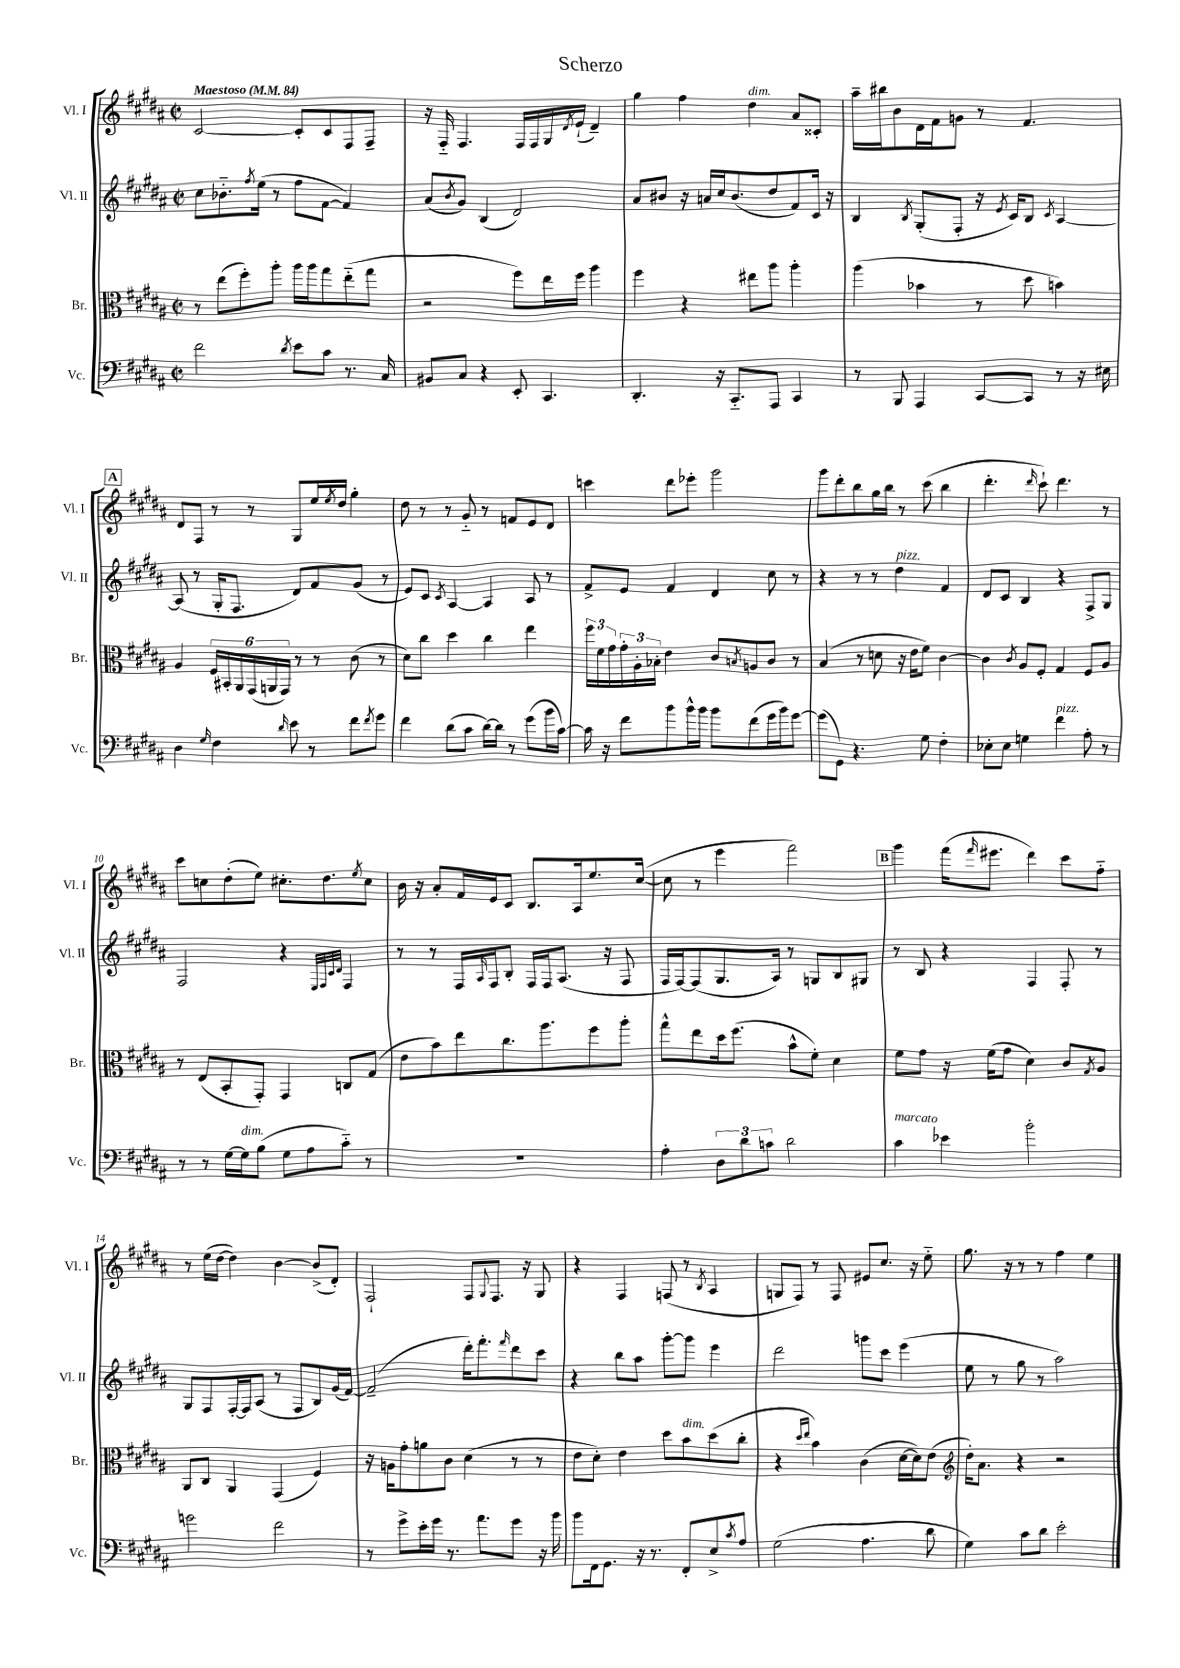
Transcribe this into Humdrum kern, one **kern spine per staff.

**kern	**kern	**kern	**kern
*part4	*part3	*part2	*part1
*staff4	*staff3	*staff2	*staff1
*I"Vc.	*I"Br.	*I"Vl. II	*I"Vl. I
*I'Vc.	*I'Br.	*I'Vl. II	*I'Vl. I
*clefF4	*clefC3	*clefG2	*clefG2
*k[f#c#g#d#a#]	*k[f#c#g#d#a#]	*k[f#c#g#d#a#]	*k[f#c#g#d#a#]
*M2/2	*M2/2	*M2/2	*M2/2
*met(c|)	*met(c|)	*met(c|)	*met(c|)
*MM84	*MM84	*MM84	*MM84
=1	=1	=1	=1
!	!	!	!LO:TX:a:B:t=Maestoso
2f#\	8r	8cc#\L	[2c#/
.	(8ee\L	8.b-X\	.
.	8ff#'\)	.	.
.	.	8qff#/	.
.	.	(16ee\Jk	.
.	8aa#'\J	8r	.
8qd#/	.	.	.
8e\L	16aa#\LL	8ff#\L	8c#'/L]
.	16aa#\J	.	.
8c#\J	8gg#\	[8f#\J	8c#/
8.r	(8ee\	4f#/])	8F#/
.	8gg#\J	.	8F#~/J
16C#/	.	.	.
=2	=2	=2	=2
8BB#X/L	2r	(8a#/L	16r
.	.	.	16F#/
.	.	8qb/	.
8C#/J	.	8g#/J)	4.F#/
4r	.	(4B/	.
8EE'/	8ff#\L)	2d#/)	16F#/LL
.	.	.	16F#/
4.CC#/	16ee\L	.	16G#/
.	.	.	8qd#/
.	16ff#\JJ	.	(16e`/JJ
.	4aa#\	.	4d#~/)
=3	=3	=3	=3
4.DD#'/	4ff#\	8a#/L	4gg#\
.	.	8b#X/J	.
.	4r	16r	4ff#\
.	.	16an/LL	.
16r	.	16cc#/J	.
8.CC#/L	.	(8.b#/	.
!	!	!	!LO:TX:a:i:t=dim.
.	8ee#X\L	.	4dd#\
8AAA#/J	8aa#\J	8dd#/	.
4CC#/	4aa#'\	8f#/)	8a#/L
.	.	16c#/Jk	8c##X'/J
.	.	16r	.
=4	=4	=4	=4
8r	(4aa#\	4B/	16aa#~\LL
.	.	.	16bb#X\J
8BBB/	.	.	8b\
.	.	8qB/	.
4AAA#/	4b-X\	(8G#'/L	16d#\L
.	.	.	16f#\J
.	.	8F#'/J	8gn\J
[8CC#/L	8r	16r	8r
.	.	8qe/	.
.	.	16c#/KL)	.
8CC#/J]	8dd#\	8B/J	4.f#/
.	.	8qc#/	.
8r	4bn\)	[4A#/	.
16r	.	.	.
16E#X\	.	.	.
!!LO:LB:g=z
!!LO:REH:place=s1:t=A
=5	=5	=5	=5
4D#\	4A#/	(8A#/]	8d#/L
.	.	8r	8F#/J
16qqG#/	.	.	.
4F#\	24F#/LL	16G#'/KL	8r
.	24BB#X'/	.	.
.	.	8.F#/J	.
.	24AA#/	.	.
.	(24GG#/	.	8r
.	24AAn/	.	.
.	24GG#/JJ)	.	.
16qqd#/	.	.	.
8e\	8r	8d#/L)	8G#/L
8r	8r	8f#/	16ee/L
.	.	.	8qee/
.	.	.	16dd#/JJ
8f#\L	(8c#\	(8g#/J	4gg#'\
8qf#/	.	.	.
8g#\J	8r	8r	.
=6	=6	=6	=6
4f#\	8d#\L)	8e/L)	8dd#\
.	8cc#\J	8c#/J	8r
.	.	8qc#/	.
(8d#\L	4dd#\	[4A#/	8r
8c#\J	.	.	8g#/
[16d#\LL)	4cc#\	4A#/]	8r
16d#\JJ]	.	.	.
8r	.	.	8fn/L
(8g#\L	4ee\	8A#/	8e/
16b\L	.	8r	8d#/J
[16c#\JJ)	.	.	.
=7	=7	=7	=7
16c#\]	24ff#\LL	8f#^/L	4cccn\
.	24f#\	.	.
16r	.	.	.
.	24g#\	.	.
8f#\L	24g#'\	8e/J	.
.	24A#'\	.	.
.	24B-X'\JJ	.	.
8b\	4e\	4f#/	8ddd#\L
16b^^\L	.	.	8eee-X'\J
16b\JJ	.	.	.
8b\L	8c#/L	4d#/	2ggg#\
.	8qBn/	.	.
(8f#\	8An/	.	.
16g#\L	8c#/J	8cc#\	.
16b\J)	.	.	.
[8g#\J	8r	8r	.
=8	=8	=8	=8
(8g#\L]	(4B/	4r	8ggg#\L
8GG#\J)	.	.	8ddd#'\
4.r	8r	8r	8bb\
.	8dn\	8r	16gg#\L
.	.	.	16bb\JJ
!	!	!LO:TX:a:i:t=pizz.	!
.	16r	4dd#\	8r
.	16e\KL	.	.
8G#\	8f#\J)	.	(8ccc#\
4F#'\	[4c#\	4f#/	4bb\
=9	=9	=9	=9
8E-X'\L	4c#\]	8d#/L	4.ddd#'\
8E-\J	.	8c#/J	.
.	8qc#/	.	.
4Gn\	8A#/L	4B/	.
.	.	.	16qqddd#/
.	8F#'/J	.	8ccc#`\)
!LO:TX:a:i:t=pizz.	!	!	!
4f#\	4G#/	4r	4.ddd#\
8A#'\	8F#/L	8F#^/L	.
8r	8A#/J	8G#/J	8r
!!LO:LB:g=z
=10	=10	=10	=10
8r	8r	2F#/	8ccc#\L
8r	(8E/L	.	8ccn\
[16G#\LL	8BB'/	.	(8dd#'\
!LO:TX:a:i:t=dim.	!	!	!
16G#\J]	.	.	.
(8B\J	8GG#'/J)	.	8ee\J)
8G#\L	4GG#/	4r	8.cc#X'\L
8A#\	.	.	.
.	.	.	8.dd#\
.	.	32qqE/LLL	.
.	.	32qqF#/	.
.	.	32qqc#/	.
.	.	32qqd#/JJJ	.
8c#\J)	8Cn/L	4F#/	.
.	.	.	8qee/
8r	(8G#/J	.	8cc#\J
=11	=11	=11	=11
1r	8e\L	8r	16b\
.	.	.	16r
.	8b\)	8r	8a#'/L
.	8ee\	16F#/LL	16f#/L
.	.	16qqA#/	.
.	.	16F#/J	16e/J
.	8.cc#\	8B'/J	8c#/J
.	.	16F#/LL	8.B/L
.	8.aa#\	16F#/J	.
.	.	(8.A#/J	.
.	.	.	16A#/k
.	8ff#\	.	8.ee/
.	.	16r	.
.	8aa#'\J	8F#/	.
.	.	.	([16cc#/Jk
=12	=12	=12	=12
4A#'\	8gg#^^\L	16F#/LL	8cc#\]
.	.	[16F#/J)	.
.	8ee\	(8F#/]	8r
12D#\L	16dd#\k	8.G#/	4eee\
.	(8.ff#\J	.	.
12d#\	.	.	.
12cn\J	.	.	.
.	.	16A#/Jk)	.
2d#\	8b^^\L	8r	2fff#\)
.	8f#'\J)	8Gn/L	.
.	4d#\	8B/	.
.	.	8G#X/J	.
!!LO:REH:place=s1:t=B
=13	=13	=13	=13
!LO:TX:a:i:t=marcato	!	!	!
4c#\	8f#\L	8r	4ggg#\
.	8g#\J	8B/	.
4e-X\	16r	4r	(16fff#\KL
.	.	.	16qqfff#/
.	(16f#\KL	.	8.eee#X\J
.	8g#\J	.	.
2b'\	4d#\)	4F#/	4ddd#\)
.	8c#/L	8F#'/	8ccc#\L
.	8qG#/	.	.
.	8A#/J	8r	8ff#\J
!!LO:LB:g=z
=14	=14	=14	=14
2gn\	8AA#/L	8G#/L	8r
.	8C#/J	8F#/	(16ee\LL
.	.	.	[16dd#\JJ
.	4AA#/	[16F#'/L	4dd#\])
.	.	16F#/J]	.
.	.	(8A#/J	.
2f#\	(4GG#/	8r	[4b\
.	.	8F#/L	.
.	4F#/)	8B/)	(8b^/L]
.	.	(16g#/L	8d#'/J)
.	.	[16f#/JJ)	.
=15	=15	=15	=15
8r	16r	(2f#~/]	2F#`/
.	16An\KL	.	.
8g#^\L	8g#'\	.	.
16e'\L	8an\	.	.
16g#\JJ	.	.	.
8.r	8c#\J	.	.
.	(4d#\	16ddd#'\KL)	8F#/L
8.a#\L	.	8.fff#'\	.
.	.	.	8qqG#/
.	.	.	8.F#/J
.	.	16qqfff#/	.
8g#\J	8r	8ddd#\	.
.	.	.	16r
16r	8r	8ccc#\J	8G#/
16b\	.	.	.
=16	=16	=16	=16
8b\L	8e\L	4r	4r
16FF#\k	8d#'\J)	.	.
8.GG#\J	.	.	.
.	4e\	8bb\L	4F#/
16r	.	8aa#\J	.
8.r	.	.	.
.	8dd#\L	[8ggg#'\L	(8Fn/
!	!LO:TX:a:i:t=dim.	!	!
8FF#'/L	8b\	8ggg#\J]	8r
.	.	.	8qB/
8E^/	(8dd#\	4eee\	4A#/
8qc#/	.	.	.
8A#/J	8cc#'\J	.	.
=17	=17	=17	=17
(2G#\	4r	2ddd#\	8Gn/L
.	.	.	8F#/J)
.	16qqdd#/LL	.	.
.	16qqee/JJ	.	.
.	4b\)	.	8r
.	.	.	8F#/
4.A#\	(4c#\	8gggn\L	8e#X/L
.	.	8ccc#\J	8.cc#/J
.	[16d#\LL	(4eee\	.
.	16d#\J])	.	16r
8d#\	(8e\J	.	8ee\
=18	=18	=18	=18
*	*clefG2	*	*
4G#\)	16dd#'\KL)	8ee\	8.gg#\
.	8.a#\J	.	.
.	.	8r	.
.	.	.	16r
8c#\L	4r	8gg#\	8r
8d#\J	.	8r	8r
2e'\	2r	2aa#\)	4ff#\
.	.	.	4ee\
==	==	==	==
*-	*-	*-	*-
